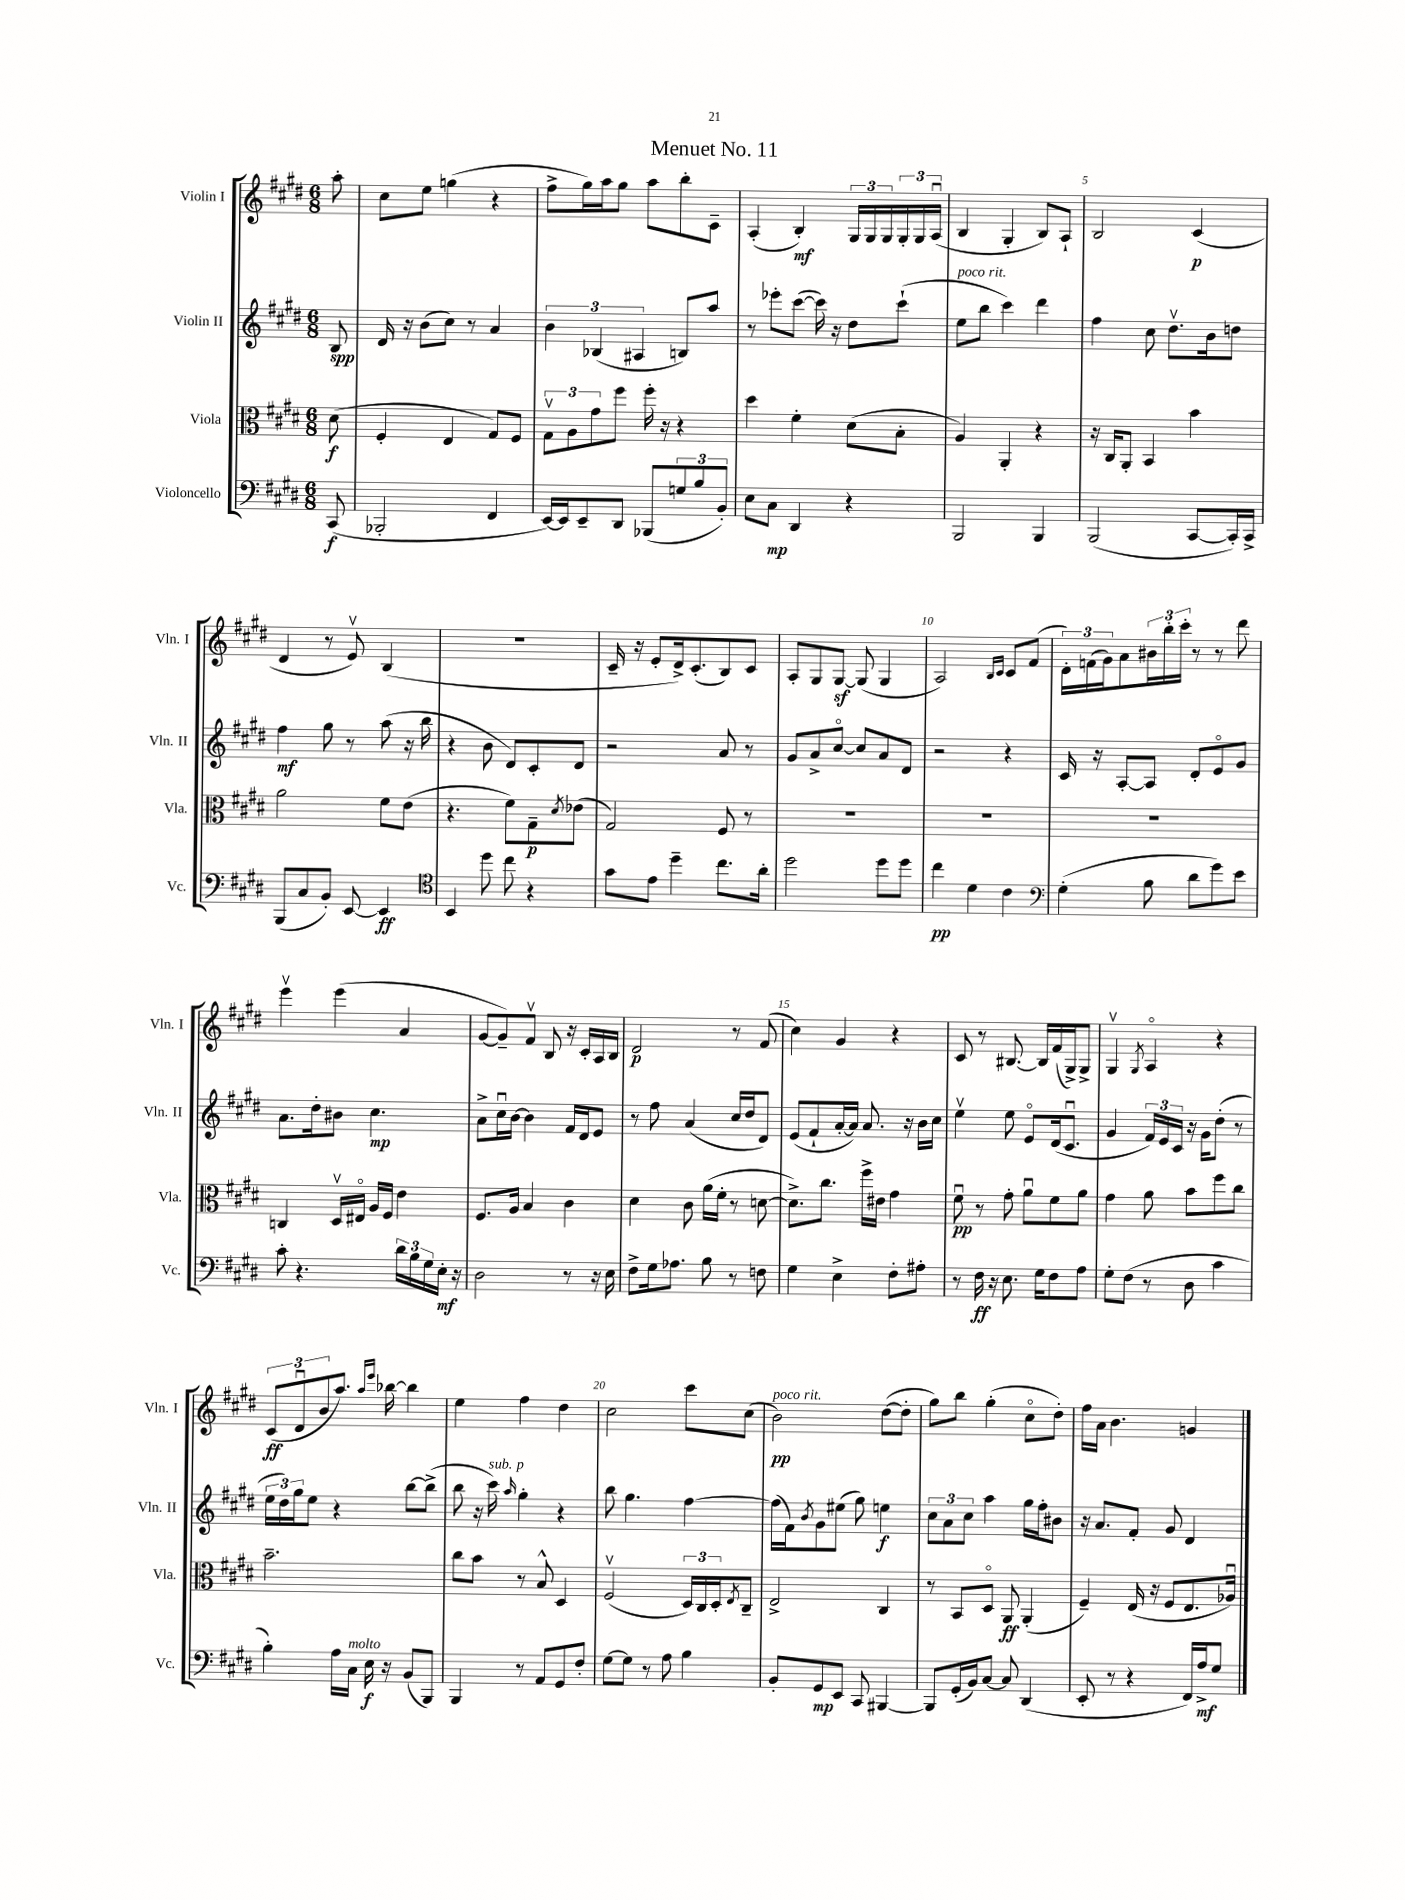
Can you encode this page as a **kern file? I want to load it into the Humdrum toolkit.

**kern	**kern	**kern	**kern
*staff4	*staff3	*staff2	*staff1
*clefF4	*clefC3	*clefG2	*clefG2
*k[f#c#g#d#]	*k[f#c#g#d#]	*k[f#c#g#d#]	*k[f#c#g#d#]
*M6/8	*M6/8	*M6/8	*M6/8
(8CC#	(8d#	8B	8aa'
=	=	=	=
2BBB-'	4F#'	16d#	8cc#
.	.	16r	.
.	.	(8b	8ee
.	4E	8cc#)	(4gg
.	.	8r	.
4FF#	8G#)	4a	4r
.	8F#	.	.
=	=	=	=
[16EE)	12G#v	6b	8ff#^
16EE]	.	.	.
.	12A	.	.
8EE~	.	.	16gg#)
.	12g#	(6B-	.
.	.	.	16aa
8DD#	8ff#	.	8gg#
.	.	6A#	.
(8BBB-	16ff#'	.	8aa
.	16r	.	.
12G	4r	8B)	8bb'
12B	.	.	.
.	.	8aa	8c#~
12BB')	.	.	.
=	=	=	=
8E	4dd#	8r	(4A'
8C#	.	8eee-'	.
4DD#	4f#'	([8ccc#	4B')
.	.	16ccc#])	.
.	.	16r	.
4r	(8d#	8dd#	24G#
.	.	.	24G#
.	.	.	24G#
.	8B'	(8ccc#`	24G#'
.	.	.	24G#
.	.	.	(24Au
=	=	=	=
2BBB	4A)	8ee	4B
.	.	8bb	.
.	4AA'	4ccc#)	4G#'
4BBB	4r	4ddd#	8B)
.	.	.	8A`
=	=	=	=
(2BBB	16r	4ff#	2B
.	16C#	.	.
.	8AA'	.	.
.	4BB	8cc#	.
.	.	8.dd#v	.
[8CC#	4b	.	(4c#
.	.	16b	.
16CC#'])	.	8dd	.
16CC#^	.	.	.
=	=	=	=
(8BBB	2a	4ff#	4d#
8C#	.	.	.
8BB')	.	8gg#	8r
[8EE	.	8r	8ev)
4EE]	8f#	(8aa	(4B
.	(8e	16r	.
.	.	16bb	.
=	=	=	=
*clefC4	*	*	*
4BB	4.r	4r	2.r
8dd#	.	8b	.
8cc#	8f#)	8d#)	.
4r	8G#~	8c#'	.
.	8qd#	.	.
.	(8e-	8d#	.
=	=	=	=
8g#	2G#)	2r	16c#~
.	.	.	16r
8e	.	.	8e'
4dd#~	.	.	16d#^)
.	.	.	(8.c#'
8.cc#	8F#	8a	8B)
.	8r	8r	8c#
16a'	.	.	.
=	=	=	=
2dd#	2.r	8g#	8A'
.	.	8a^	8G#
.	.	[8cc#o	[8G#
.	.	8cc#]	(8G#]
8dd#	.	8a	4G#
8dd#	.	8d#	.
=	=	=	=
4cc#	2.r	2r	2A)
4d#	.	.	.
.	.	.	16qqB
.	.	.	16qqc#
4c#	.	4r	8c#
.	.	.	(8f#
=	=	=	=
*clefF4	*	*	*
(4G#'	2.r	16c#	24d#')
.	.	.	(24f
.	.	16r	.
.	.	.	24g#)
.	.	[8A'	8a
8B	.	8A]	24b#
.	.	.	24bb'
.	.	.	24ccc#'
8d#	.	8d#'	8r
8g#)	.	8eo	8r
8e	.	8g#	8ddd#
=	=	=	=
8c#'	4C	8.a	4eeev
4.r	.	.	.
.	.	16dd#'	.
.	16D#v	8b#	(4eee
.	16E#o	.	.
.	16A	4.cc#	.
.	16F#	.	.
24d#	4e	.	4a
24B	.	.	.
24G#	.	.	.
16E'	.	.	.
16r	.	.	.
=	=	=	=
2D#	8.F#	8a^	[8g#
.	.	16cc#u	8g#~])
.	16A	[16b	.
.	4B	4b]	8f#v
.	.	.	8B
8r	4c#	16f#	16r
.	.	16d#	16c#'
16r	.	8e	16A
16E	.	.	16B
=	=	=	=
8F#^	4d#	8r	2d#
16G#	.	8ff#	.
8.A-	.	.	.
.	8c#	(4a	.
8B	(16a	.	.
.	16f#'	.	.
8r	8r	16cc#	8r
.	.	16dd#	.
8F	[8d	8d#)	(8f#
=	=	=	=
4G#	8.d^])	(8e	4cc#)
.	.	8f#`	.
.	8.cc#	.	.
4E^	.	[16a'	4g#
.	.	16a])	.
.	16ff#^	8.a	.
.	16e#	.	.
8F#'	4g#	.	4r
.	.	16r	.
8A#'	.	16b	.
.	.	16cc#	.
=	=	=	=
8r	8f#u	4eev	8c#
16F#	8r	.	8r
16r	.	.	.
8.E	8g#'	8ee	[8.B#
.	8au	8eo	.
16G#	.	.	16B#]
8F#	8f#	(16d#	(16f#
.	.	8.c#u	16G#^)
8A	8a	.	8G#^
=	=	=	=
8G#'	4g#	4g#	4G#v
(8F#	.	.	.
.	.	.	8qG#
8r	8a	24f#)	4Ao
.	.	24e	.
.	.	24c#	.
8D#	8b	16r	.
.	.	16g#	.
4c#	8ff#	(8dd#'	4r
.	8cc#	8r	.
=	=	=	=
4B')	2.b~	24ee	(12c#
.	.	24dd#)	.
.	.	24gg#	12d#u
.	.	8ee	.
.	.	.	12b
16A	.	4r	8.aa)
16C#	.	.	.
16E	.	.	.
.	.	.	16qqaa
.	.	.	16qqeee
16r	.	.	[16bb-
(8BB	.	[8bb	4bb-]
8BBB)	.	(8bb^]	.
=	=	=	=
4BBB	8cc#	8bb	4ee
.	8b	16r	.
.	.	16ccc#)	.
.	.	16qqaa	.
8r	8r	4gg#'	4ff#
8AA	8B^^	.	.
8GG#	4D#	4r	4dd#
8F#'	.	.	.
=	=	=	=
[8G#	(2F#v	8bb	2cc#
8G#]	.	4.gg#	.
8r	.	.	.
8A	.	.	.
4B	24D#)	[4ff#	8ccc#
.	24C#	.	.
.	24D#'	.	.
.	8qE	.	.
.	8C#~	.	(8cc#
=	=	=	=
8BB'	2E^	(16ff#]	2b)
.	.	16f#)	.
.	.	8qb	.
8GG#	.	8g#	.
8EE	.	(8ee#	.
8CC#	.	8gg#)	.
[4BBB#	4C#	4ee	([8dd#
.	.	.	8dd#']
=	=	=	=
8BBB#]	8r	12cc#	8gg#)
.	.	12a	.
(16GG#'	8BB	.	8bb
.	.	12cc#	.
16BB)	.	.	.
[8C#	8D#o	4aa	(4gg#'
8C#]	8AA	.	.
(4DD#	(4AA'	16gg#	8cc#o
.	.	16ff#'	.
.	.	8b#	8dd#')
=	=	=	=
8EE'	4F#~)	16r	16ff#
.	.	8.a	16a
8r	.	.	4.b
4r	(16E	8f#'	.
.	16r	.	.
.	8F#	8g#	.
16FF#)	8.E	4d#	4g
16A^	.	.	.
8G#	.	.	.
.	16A-u)	.	.
==	==	==	==
*-	*-	*-	*-
